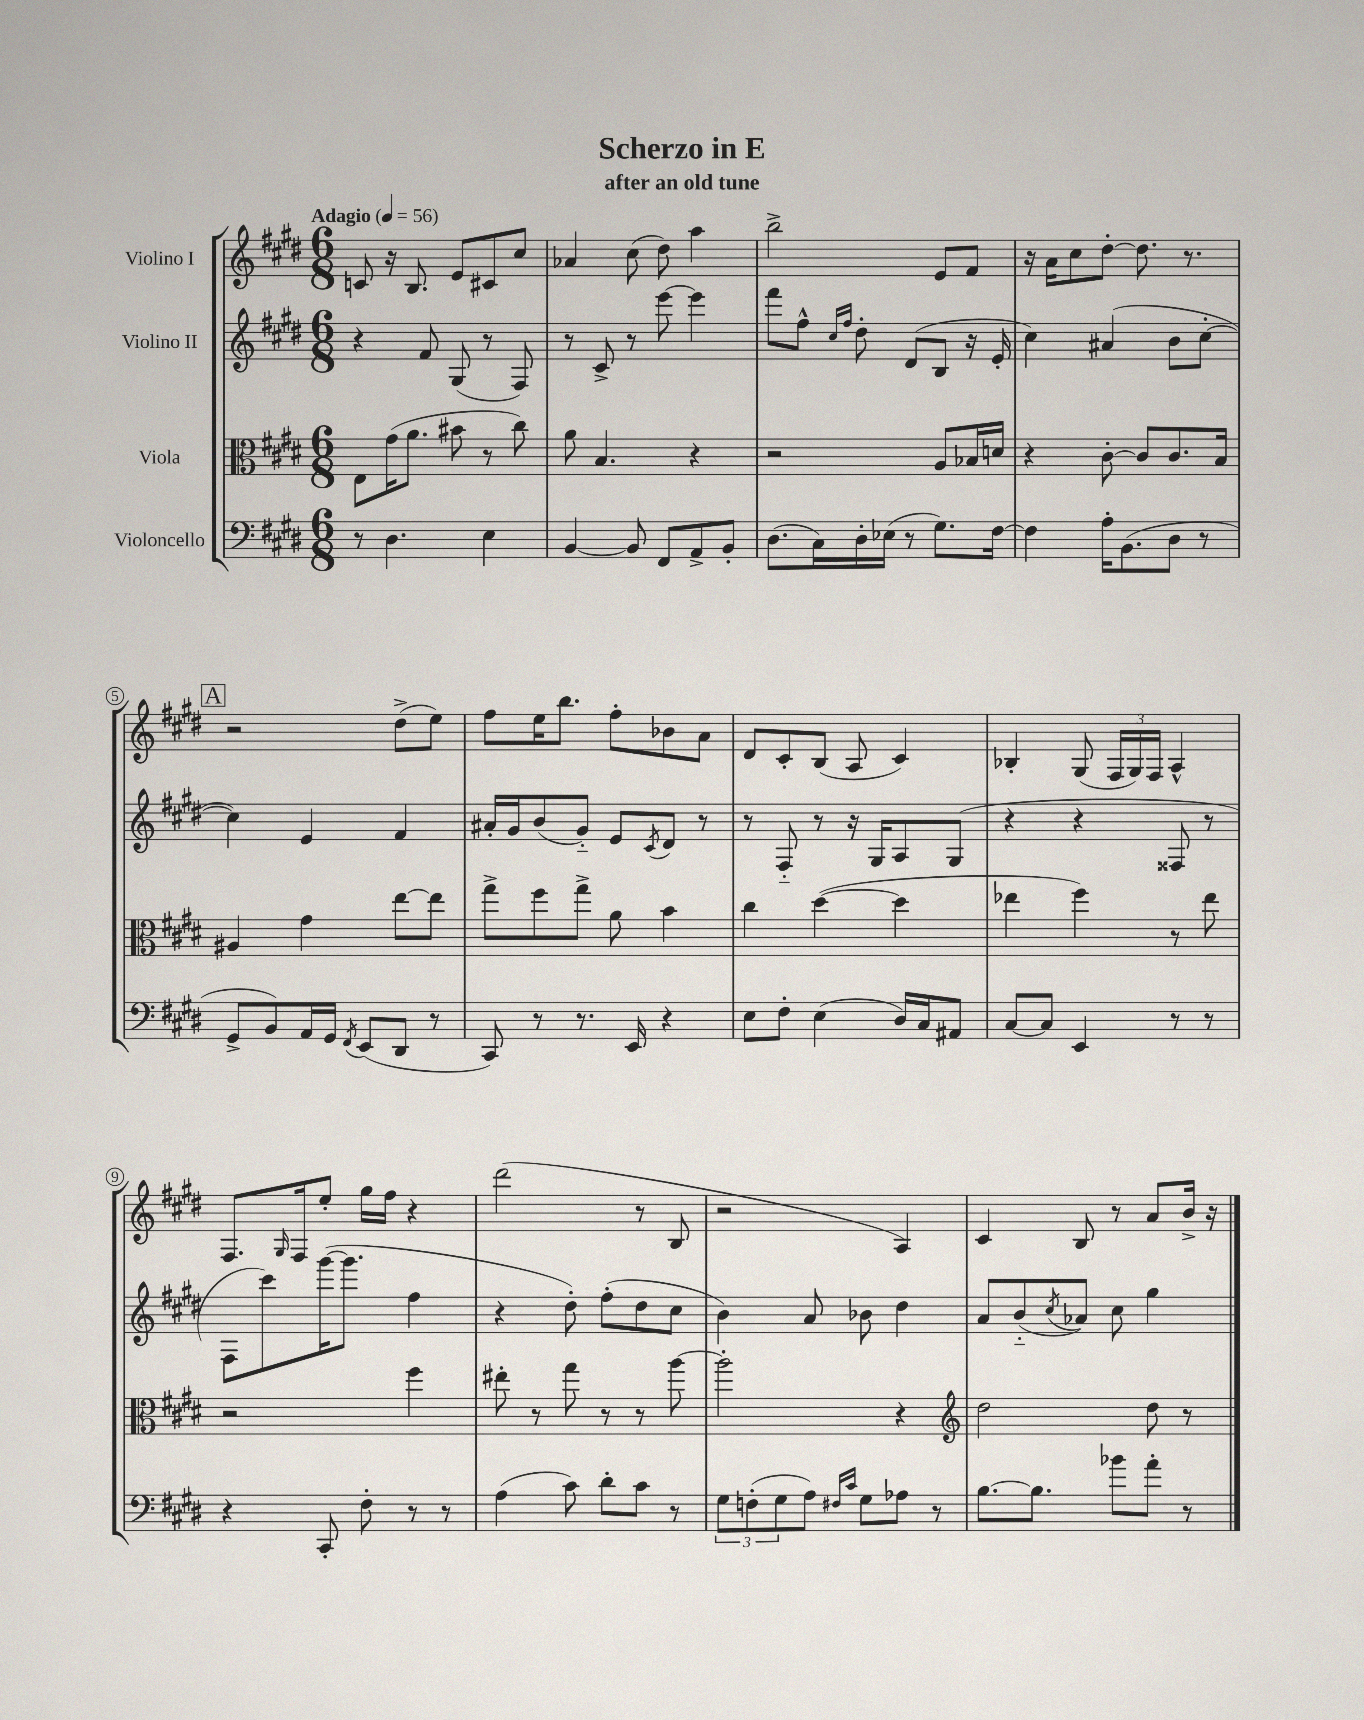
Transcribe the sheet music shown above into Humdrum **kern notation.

**kern	**kern	**kern	**kern
*staff4	*staff3	*staff2	*staff1
*clefF4	*clefC3	*clefG2	*clefG2
*k[f#c#g#d#]	*k[f#c#g#d#]	*k[f#c#g#d#]	*k[f#c#g#d#]
*M6/8	*M6/8	*M6/8	*M6/8
*MM56	*MM56	*MM56	*MM56
8r	8E	4r	8c
4.D#	(16g#	.	16r
.	8.a	.	8.B
.	.	8f#	.
.	8b#	(8G#	8e
4E	8r	8r	8c#
.	8cc#)	8F#)	8cc#
=	=	=	=
[4BB	8a	8r	4a-
.	4.B	8c#^	.
8BB]	.	8r	(8cc#
8FF#	.	[8eee	8dd#)
8AA^	4r	4eee]	4aa
8BB'	.	.	.
=	=	=	=
(8.D#	2r	8fff#	2bb^
.	.	8ff#^^	.
16C#)	.	.	.
.	.	16qqcc#	.
.	.	16qqff#	.
16D#'	.	8dd#'	.
(16E-	.	.	.
8r	.	(8d#	.
8.G#)	8A	8B	8e
.	16B-	16r	8f#
[16F#	16d	16e'	.
=	=	=	=
4F#]	4r	4cc#)	16r
.	.	.	16a
.	.	.	8cc#
16A'	[8c#'	(4a#	[8dd#'
(8.BB	.	.	.
.	8c#]	.	8.dd#]
8D#	8.c#	8b	.
.	.	.	8.r
8r	.	[8cc#'	.
.	16B	.	.
=	=	=	=
8GG#^	4A#	4cc#])	2r
8BB)	.	.	.
16AA	4g#	4e	.
16GG#	.	.	.
8qFF#	.	.	.
(8EE	.	.	.
8DD#	[8ee	4f#	(8dd#^
8r	8ee]	.	8ee)
=	=	=	=
8CC#)	8gg#^	16a#'	8ff#
.	.	16g#	.
8r	8ff#	(8b	16ee
.	.	.	8.bb
8.r	8gg#^	8g#'~)	.
.	8a	8e	8ff#'
16EE	.	.	.
.	.	8qc#	.
4r	4b	8d#	8b-
.	.	8r	8a
=	=	=	=
8E	4cc#	8r	8d#
8F#'	.	8F#'~	8c#'
(4E	([4dd#	8r	(8B
.	.	16r	8A
.	.	16G#	.
16D#)	4dd#]	8A	4c#)
16C#	.	.	.
8AA#	.	(8G#	.
=	=	=	=
[8C#	4ee-	4r	4B-'
8C#]	.	.	.
4EE	4ff#)	4r	(8G#
.	.	.	24F#
.	.	.	24G#)
.	.	.	24F#
8r	8r	8F##	4A^^
8r	8ee-	8r	.
=	=	=	=
4r	2r	8F#	8.F#
.	.	8ccc#)	.
.	.	.	16qqG#
.	.	.	16F#
8CC#'	.	([16ggg#	8ee'
.	.	8.ggg#]	.
8F#'	.	.	16gg#
.	.	.	16ff#
8r	4ff#	4ff#	4r
8r	.	.	.
=	=	=	=
(4A	8ee#'	4r	(2ddd#
.	8r	.	.
8c#)	8gg#	8dd#')	.
8d#'	8r	(8ff#'	.
8c#	8r	8dd#	8r
8r	[8aa	8cc#	8B
=	=	=	=
12G#	2aa']	4b)	2r
(12F'	.	.	.
12G#	.	.	.
8A)	.	8a	.
16qqF#	.	.	.
16qqc#	.	.	.
8G#	.	8b-	.
8A-	4r	4dd#	4A)
8r	.	.	.
=	=	=	=
*	*clefG2	*	*
[8.B	2dd#	8a	4c#
.	.	(8b'~	.
8.B]	.	.	.
.	.	8qcc#	.
.	.	8a-)	8B
8b-	.	8cc#	8r
8a'	8dd#	4gg#	8a
8r	8r	.	16b^
.	.	.	16r
==	==	==	==
*-	*-	*-	*-
